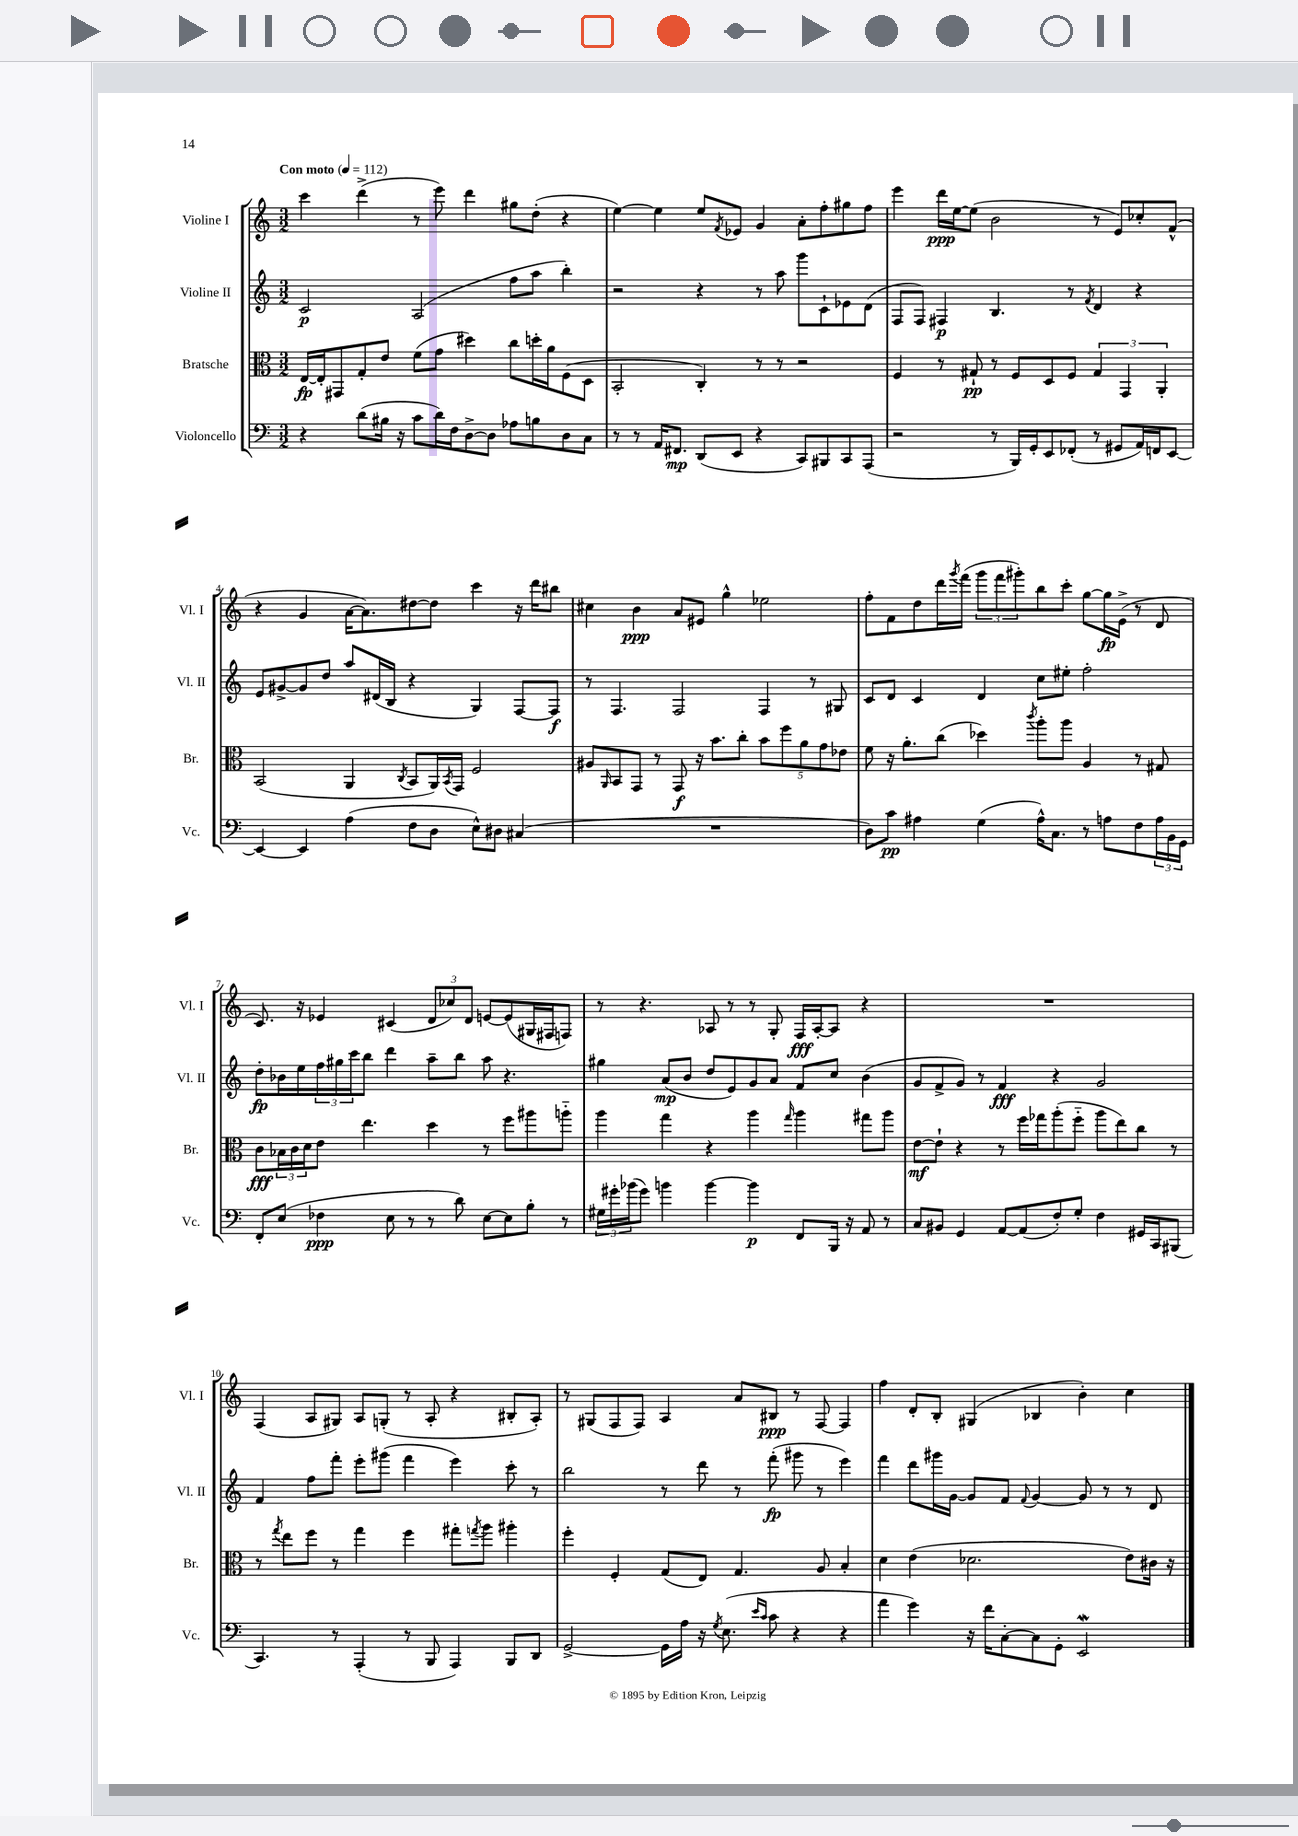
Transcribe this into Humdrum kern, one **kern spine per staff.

**kern	**kern	**kern	**kern
*staff4	*staff3	*staff2	*staff1
*clefF4	*clefC3	*clefG2	*clefG2
*k[]	*k[]	*k[]	*k[]
*M3/2	*M3/2	*M3/2	*M3/2
*MM112	*MM112	*MM112	*MM112
4r	[16E/LL	2c/	4ccc\
.	16E'/]J	.	.
.	8GG#/	.	.
(8d\L	8G'/	.	(4ddd^\
16B#\Jk	8e/J	.	.
16r	.	.	.
8c\L	(8f\L	(2A/	8r
16d\L)	8g\J	.	8eee\)
16F\J	.	.	.
[8D^\	4dd#\)	.	4ddd\
8D\]J	.	.	.
8A-\L	8cc\L	8ff\L	8gg#\L
8B\	16dd'\L	8aa\J	(8dd'\J
.	16a\J	.	.
8D\	(8F\	4bb'\)	4r
8C\J	8D\J	.	.
=	=	=	=
8r	2BB'/	2r	[4ee\)
8r	.	.	.
16AA/LK	.	.	4ee\]
8.FF#/J	.	.	.
(8DD/L	4C'/)	4r	8ee/L
.	.	.	8qf/
8EE/J	.	.	8e-/J
4r	8r	8r	4g/
.	8r	8aa\	.
8CC/L)	2r	8ggg\L	8a'\L
8BBB#/	.	8c`\	8ff'\
8CC/	.	8e-\	8gg#\
(8AAA/J	.	(8d\J	8ff\J
=	=	=	=
2r	4F/	8F/L	4eee\
.	.	8F/J)	.
.	8r	4F#/	16ddd\LL
.	.	.	[16ee\J
.	8G#`/	.	(8ee\]J
8r	8r	4.B/	2b\
16BBB/LL)	8F/L	.	.
16GG'/J	.	.	.
8EE/	8D/	.	.
(8FF-'/J	8F/J	8r	.
.	.	8qf/	.
8r	6G#/	4d/	8r
8GG#/L	.	.	8e/L)
.	6GG/	.	.
16AA/L)	.	4r	8cc-'/
16FF/J	.	.	.
.	6AA'/	.	.
[8EE/J	.	.	(8f^^/J
=	=	=	=
4EE/_	(2BB/	8e/L	4r
.	.	[8g#^/	.
4EE/]	.	8g#/]	4g/
.	.	8dd/J	.
(4A\	4AA/	8aa/L	[16a\LK
.	.	.	8.a\])
.	.	(16d#/L	.
.	.	16B/JJ	.
.	8qC/	.	.
8F\L	8BB/L	4r	[8dd#\
8D\J	16AA/L)	.	8dd#\]J
.	8qBB/	.	.
.	16GG/JJ	.	.
8E^^\L)	2F/	4G/)	4ccc\
8D#\J	.	.	.
(4C#/	.	[8F/L	16r
.	.	.	16ddd\LK
.	.	8F/]J	8bb#\J
=	=	=	=
1.r	8A#/L	8r	4cc#\
.	16qqAA/	.	.
.	8BB/	4.F/	.
.	8GG/J	.	4b\
.	8r	.	.
.	8GG/	2F/	8a/L
.	16r	.	8e#/J
.	8.b\L	.	.
.	.	.	4gg^^\
.	8cc'\J	.	.
.	10b\L	4F/	2ee-\
.	10ff\	.	.
.	10a\	.	.
.	.	8r	.
.	10g\	.	.
.	.	8G#/	.
.	10e-\J	.	.
=	=	=	=
8D\L)	8f\	8c/L	8ff'\L
8c\J	16r	8d/J	8f\
.	8.a'\L	.	.
4A#\	.	4c/	8dd\
.	(8cc\J	.	16ddd\L
.	.	.	8qggg/
.	.	.	(16fff\JJ
(4G\	4dd-\)	4d/	12ggg\L
.	.	.	12fff\
.	.	.	12ggg#'\)
.	8qccc/	.	.
16A#^^\LK)	8aa'\L	8cc\L	8bb\
8.C\J	.	.	.
.	8aa\J	8ee#'\J	8ccc'\J
8r	4A/	2ff'\	[8gg\L
8A\L	.	.	16gg\]L
.	.	.	(16e^\JJ
8F\	8r	.	8r
24A\L	8G#/	.	8d/
24BB\	.	.	.
24GG\JJ	.	.	.
=	=	=	=
8FF'/L	8c\L	8dd'\L	8.c/)
(8E/J	24B-\L	16b-\L	.
.	24c\	.	.
.	.	16ee\	16r
.	24d\J	.	.
4F-\	8e\J	24ff\	4e-/
.	.	24gg#\	.
.	.	24ccc\J	.
.	4.ee\	8bb\J	.
8E\	.	4ddd\	(4c#/
8r	.	.	.
8r	4dd\	8aa~\L	12d/L
.	.	.	12cc-/)
8d\)	.	8bb\J	.
.	.	.	12d/J
[8E\L	8r	8aa\	[8e/L
8E\]	8ff\L	4.r	(8e/]
8B'\J	8aa#\	.	16G#/L
.	.	.	16F#/J
8r	8aa'~\J	.	8F/J)
=	=	=	=
24G#\LL	4aa\	4gg#\	8r
24g#'\	.	.	.
(24b-\J	.	.	.
8g#\J)	.	.	4.r
4b\	4gg\	(8a/L	.
.	.	8b/J	.
[4b\	4r	8dd/L	8A-/
.	.	8e/)	8r
4b\]	4aa\	8g/	8r
.	.	8a/J	8G'/
.	16qqgg/	.	.
8FF/L	4aa\	8f/L	16F/LL
.	.	.	[16A-'/J
16BBB/Jk	.	8cc/J	8A-/]J
16r	.	.	.
8AA/	8gg#\L	(4b\	4r
8r	8aa\J	.	.
=	=	=	=
8C/L	[8e\L	8g/L	1.r
8BB#/J	8e`\]J	8f^/	.
4GG/	4r	8g/J)	.
.	.	8r	.
[8AA/L	8r	4f/	.
(8AA/]	16ff\LL	.	.
.	16gg-\J	.	.
8F'/)	(8aa'\	4r	.
8G'/J	8ff'~\J	.	.
4F\	8aa\L	2g/	.
.	8ee\)	.	.
16GG#/LL	8cc\J	.	.
16CC/J	.	.	.
(8BBB#/J	8r	.	.
=	=	=	=
4.CC/)	8r	4f/	(4F/
.	8qgg/	.	.
.	8ee\L	.	.
.	8ff\J	8ff\L	8A/L
8r	8r	8fff'\J	8G#/J)
(4AAA'/	4gg\	8eee'\L	8A/L
.	.	(8ggg#\J	(8G'/J
8r	4ff\	4fff\	8r
8BBB/	.	.	8A'/
4AAA/)	8gg#'\L	4eee\)	4r
.	8qgg/	.	.
.	8aa\J	.	.
8BBB/L	4aa#'\	8ccc'\	8B#'/L
8DD/J	.	8r	8A'/J)
=	=	=	=
[2GG^/	4ff'\	2bb\	8r
.	.	.	(8G#/L
.	4F'/	.	8F/
.	.	.	8F/J)
16GG\]LL	(8G/L	8r	4A/
16A\JJ	.	.	.
16r	8E/J)	8ddd\	.
8qG/	.	.	.
(8.E\	.	.	.
.	4.G/	8r	8a/L
16qqe/LL	.	.	.
16qqc/JJ	.	.	.
8c\	.	(8fff'\	8B#/J
4r	.	8ggg#\	8r
.	8A/	8r	[8F/
4r	4B'/	4eee\)	4F/]
=	=	=	=
4a\	4d\	4fff\	4ff\
4g\)	(4e\	8ddd\L	8d'/L
.	.	16ggg#\L	8B'/J
.	.	[16g\JJ	.
16r	2.d-\	8g/]L	(4G#/
16f\LK	.	.	.
[8C'\	.	8f/J	.
.	.	8qqf/	.
8C\]	.	[4g/	4B-/
8GG'\J	.	.	.
2EE/	.	8g/]	4b'\)
.	.	8r	.
.	8e\L)	8r	4cc\
.	16c#\Jk	8d/	.
.	16r	.	.
==	==	==	==
*-	*-	*-	*-
